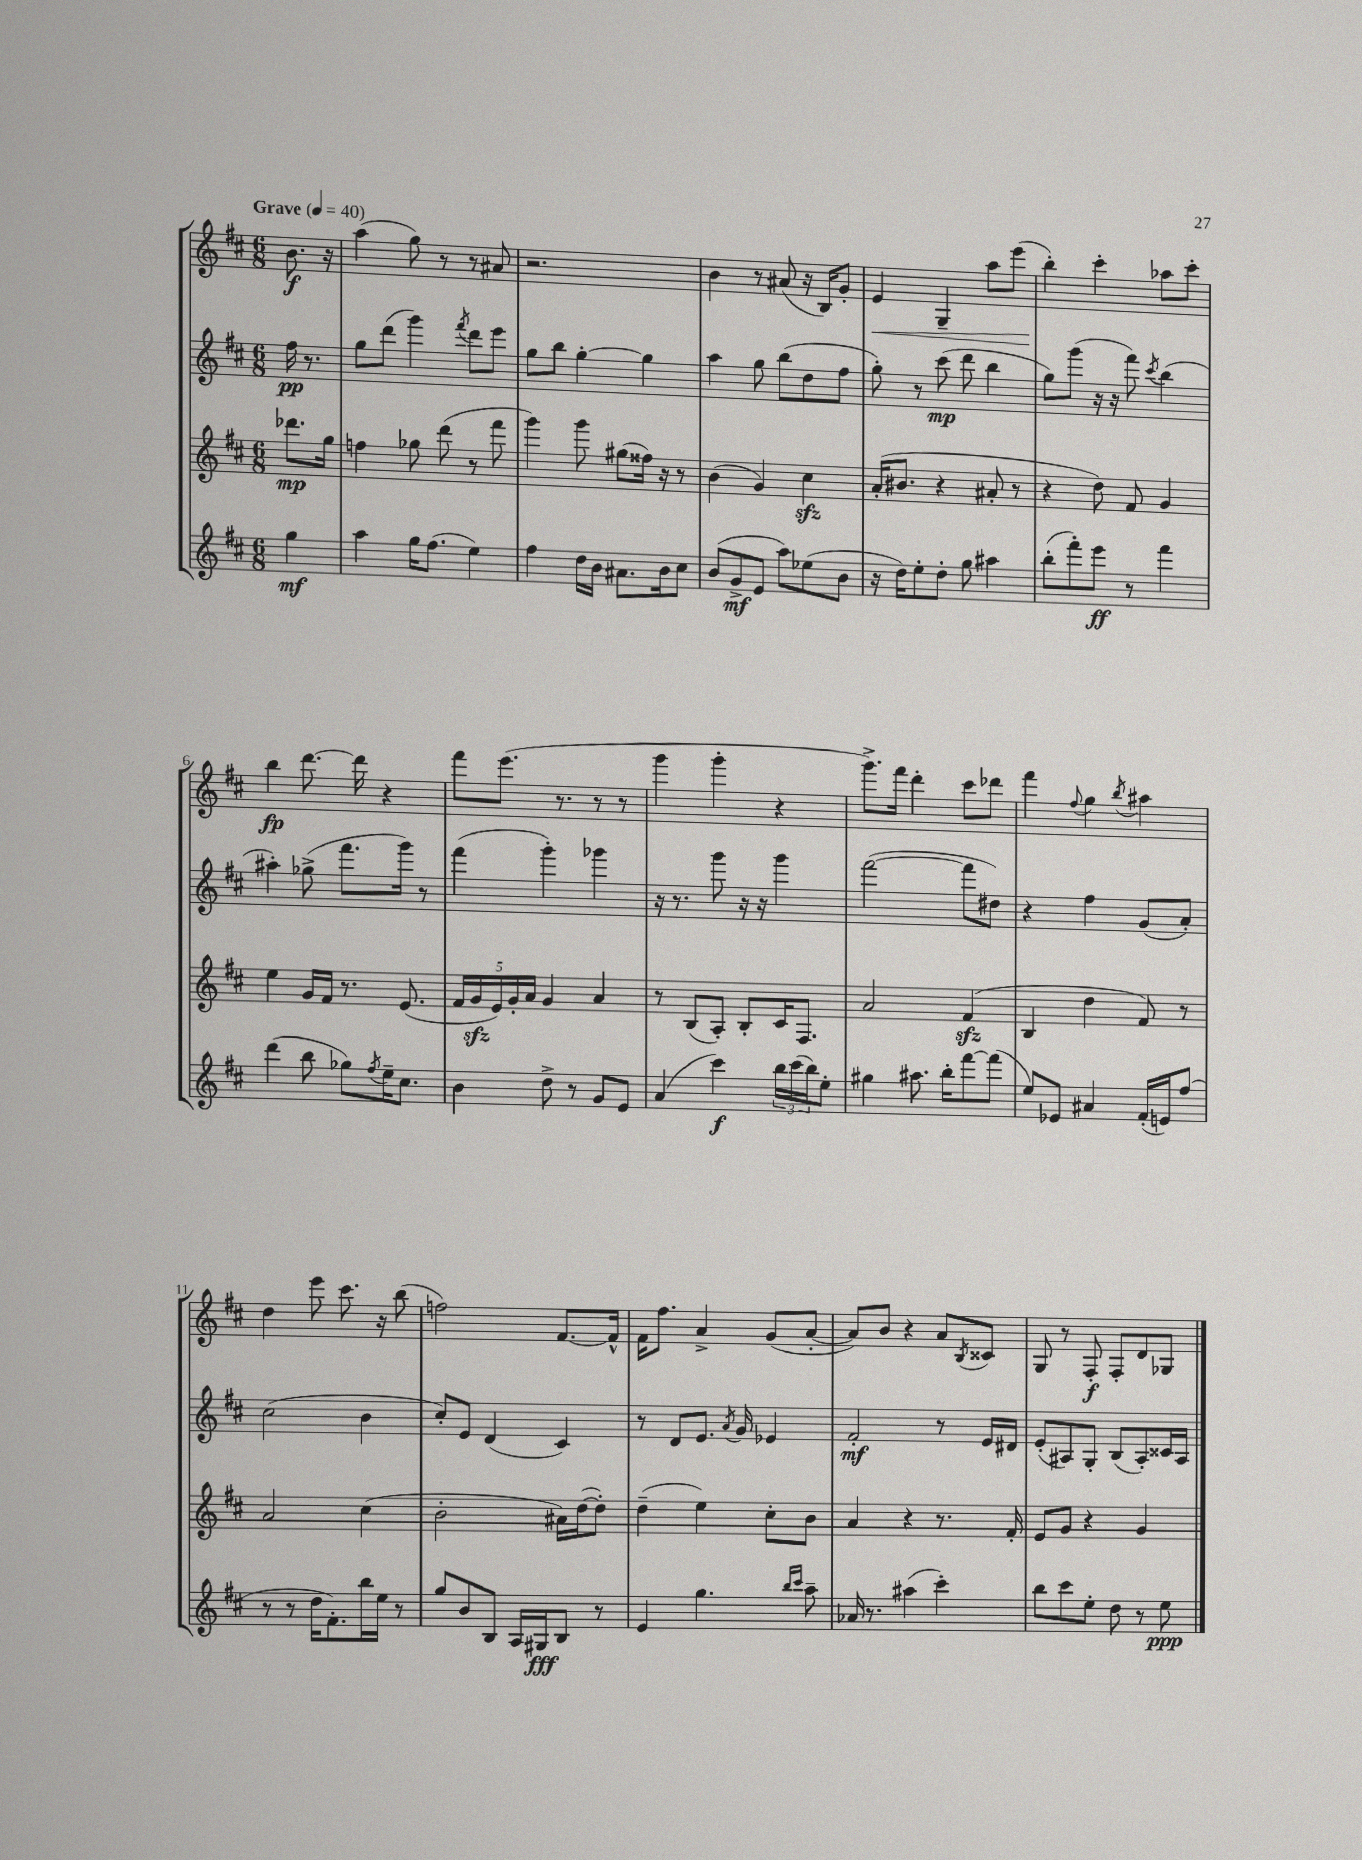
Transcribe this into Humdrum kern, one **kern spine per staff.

**kern	**kern	**kern	**kern
*staff4	*staff3	*staff2	*staff1
*clefG2	*clefG2	*clefG2	*clefG2
*k[f#c#]	*k[f#c#]	*k[f#c#]	*k[f#c#]
*M6/8	*M6/8	*M6/8	*M6/8
*MM40	*MM40	*MM40	*MM40
4gg	8.ddd-	16ff#	8.b
.	.	8.r	.
.	16gg	.	16r
=	=	=	=
4aa	4ff	8gg	(4aa
.	.	(8ddd	.
16gg	8gg-	4ggg)	8gg)
(8.ff#	.	.	.
.	(8ddd	.	8r
.	.	8qfff#	.
4ee)	8r	8ddd	8r
.	8fff#	8eee	8a#
=	=	=	=
4ff#	4ggg)	8gg	2.r
.	.	8bb	.
16dd	8ggg	[4gg'	.
16b	.	.	.
8.a#	(8gg#	.	.
.	16ff##)	4gg]	.
16b	16r	.	.
8cc#	8r	.	.
=	=	=	=
(8b	(4b	4aa	4b
8g^	.	.	.
8e	4g)	8gg	8r
8aa)	.	(8bb	(8a#
(8ee-	4cc#	8dd	16r
.	.	.	16B)
8b	.	8ff#	8g'
=	=	=	=
16r	(16a'	8gg')	4e
16dd)	8.b#	.	.
8ee'	.	8r	.
8dd'	4r	(8ccc#	4G~
8gg	.	8ddd	.
4aa#	8a#'	4bb	8aa
.	8r	.	(8eee
=	=	=	=
(8bb'	4r	8gg)	4bb')
8fff#')	.	(8ggg	.
8eee	8dd)	16r	4ccc#'
.	.	16r	.
8r	8f#	8fff#)	.
.	.	8qccc#	.
4fff#	4g	(4bb	8aa-
.	.	.	8ccc#'
=	=	=	=
(4ddd	4ee	4aa#')	4bb
8bb	16g	(8gg-^	[8.ddd
.	16f#	.	.
8gg-)	8.r	8.fff#	.
.	.	.	16ddd]
8qff#	.	.	.
16ee~	.	.	4r
8.cc#	(8.e	16ggg)	.
.	.	8r	.
=	=	=	=
4b	20f#	(4fff#	8fff#
.	20g	.	.
.	20e)	.	.
.	.	.	(8.eee
.	20g'	.	.
.	20a	.	.
8dd^	4g	4ggg')	.
.	.	.	8.r
8r	.	.	.
8g	4a	4ggg-	8r
8e	.	.	8r
=	=	=	=
(4a	8r	16r	4ggg
.	.	8.r	.
.	(8B	.	.
4ccc#)	8A')	8ggg	4ggg'
.	8B'	16r	.
.	.	16r	.
24bb	16c#	4ggg	4r
(24ccc#	.	.	.
.	8.F#	.	.
24bb)	.	.	.
8ee'	.	.	.
=	=	=	=
4gg#	2a	([2fff#	8.ggg^)
.	.	.	16fff#
8.aa#	.	.	4ddd'
16bb'	.	.	.
[8fff#	(4f#	8fff#]	8ccc#
(8fff#]	.	8dd#)	8ddd-
=	=	=	=
8ee)	4B	4r	4fff#
8e-	.	.	.
.	.	.	8qqff#
4a#	4dd	4ff#	4gg
.	.	.	8qbb
(16f#'	8f#)	(8g	4aa#
16e)	.	.	.
(8ff#	8r	8a')	.
=	=	=	=
8r	2a	(2cc#	4dd
8r	.	.	.
16dd	.	.	8eee
8.f#')	.	.	.
.	.	.	8.ccc#
16bb	(4cc#	4b	.
16ee	.	.	16r
8r	.	.	(8bb
=	=	=	=
8gg	2b'	8cc#')	2ff)
8b	.	8e	.
8B	.	(4d	.
16A	.	.	.
16G#	.	.	.
8B	16a#)	4c#)	[8.f#
.	([16dd	.	.
8r	8dd'])	.	.
.	.	.	16f#^^]
=	=	=	=
4e	(4dd~	8r	16f#
.	.	.	8.ff#
.	.	8d	.
4.gg	4ee)	8.e	4a^
.	.	8qa	.
.	.	16g	.
.	8cc#'	4e-	(8g
16qqbb	.	.	.
16qqccc#	.	.	.
8aa~	8b	.	[8a'
=	=	=	=
16a-	4a	2f#'	8a])
8.r	.	.	.
.	.	.	8b
(4aa#	4r	.	4r
4ccc#')	8.r	8r	8a
.	.	.	8qB
.	.	16e	8c##
.	16f#'	16d#	.
=	=	=	=
8bb	8e	(8e'	8G
8ccc#	8g	8A#)	8r
8ee'	4r	8G'	8F#'
8dd	.	(8B	8F#'
8r	4g	8A#')	8d
8ee	.	16c##	8G-
.	.	16A#	.
==	==	==	==
*-	*-	*-	*-
